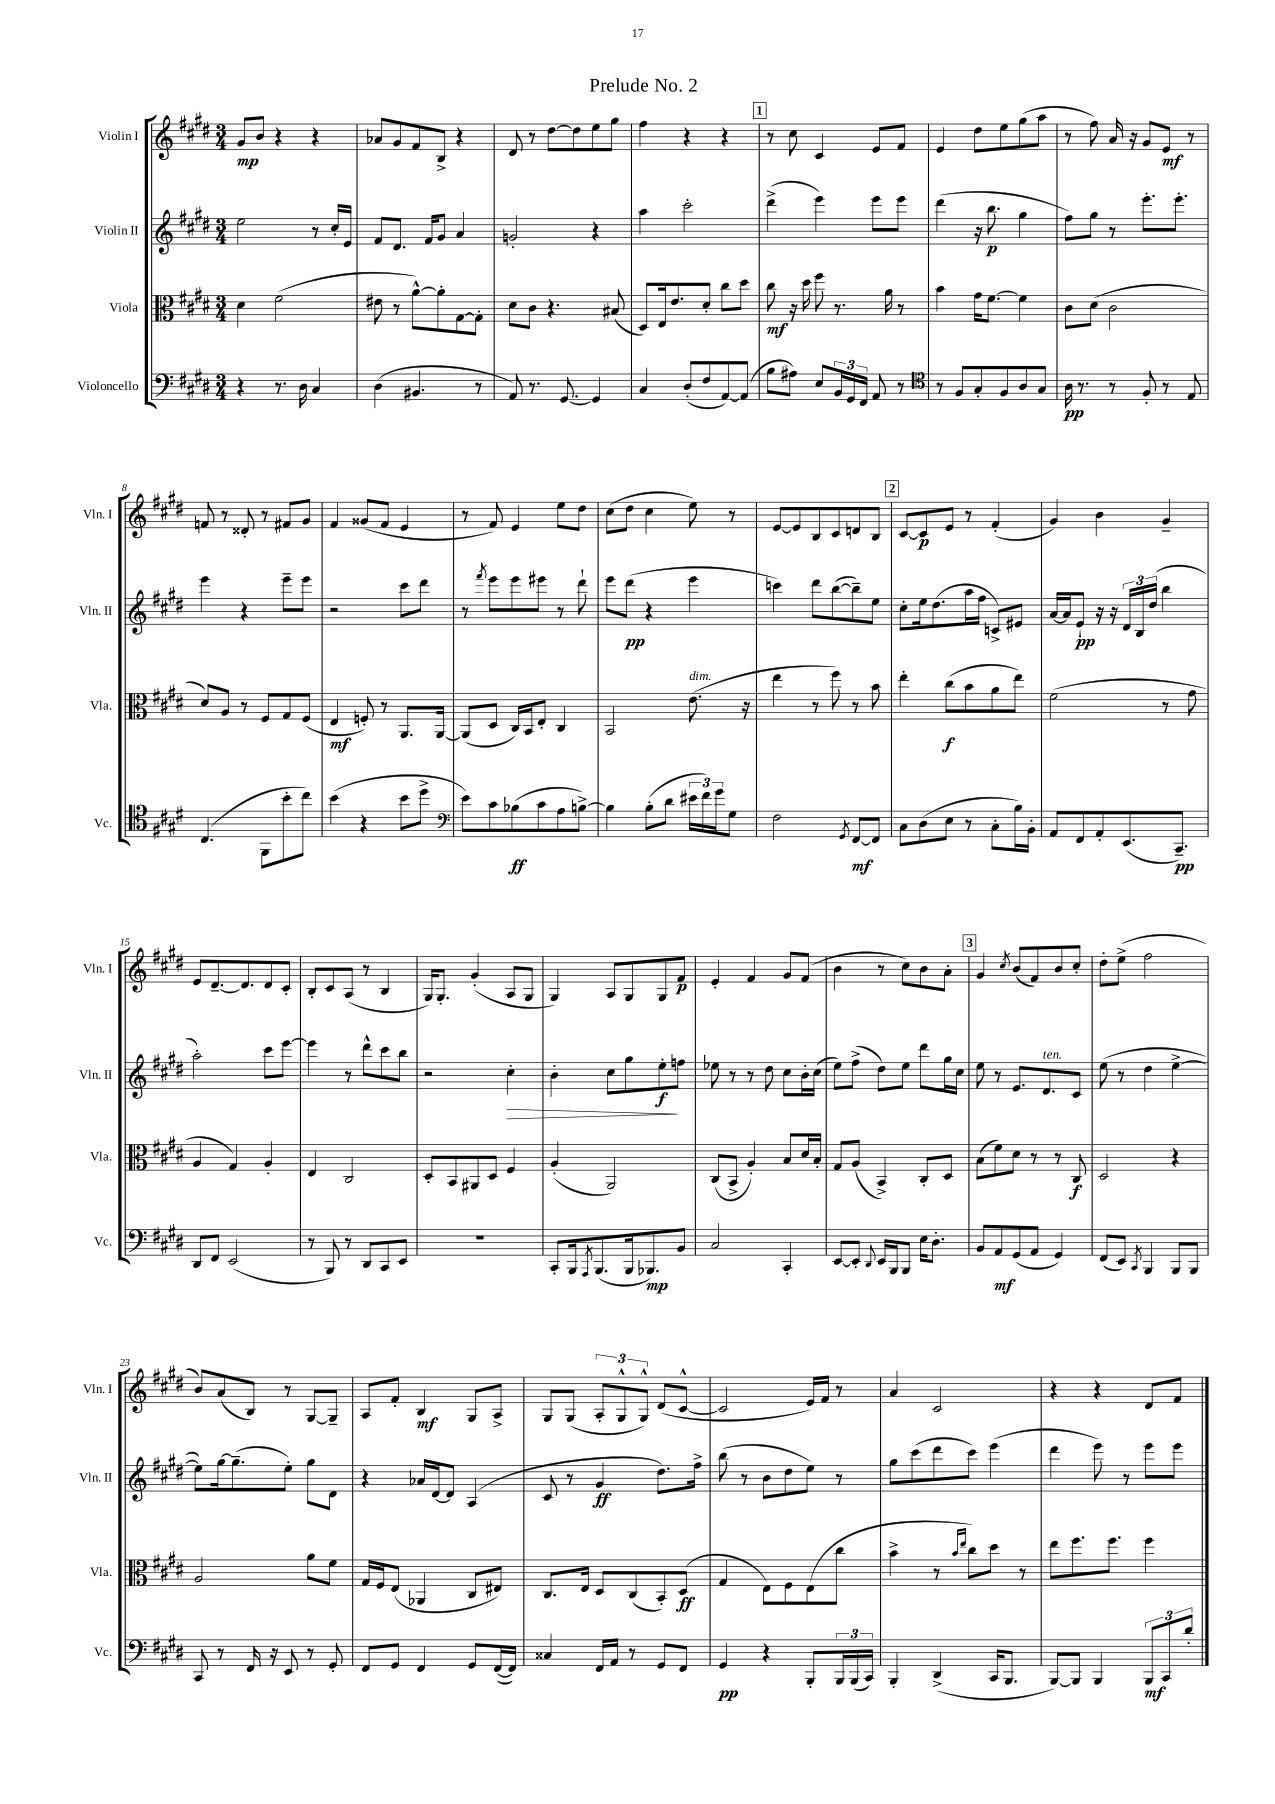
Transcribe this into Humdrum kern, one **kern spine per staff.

**kern	**kern	**kern	**kern
*staff4	*staff3	*staff2	*staff1
*clefF4	*clefC3	*clefG2	*clefG2
*k[f#c#g#d#]	*k[f#c#g#d#]	*k[f#c#g#d#]	*k[f#c#g#d#]
*M3/4	*M3/4	*M3/4	*M3/4
4r	4d#	2ee	8g#
.	.	.	8b
8.r	(2f#	.	4r
16D#	.	.	.
4C#	.	8r	4r
.	.	16cc#'	.
.	.	16e	.
=	=	=	=
(4D#	8e#	8f#	8a-
.	8r	8.d#	8g#
4.BB#	[8a^^)	.	8f#
.	.	16f#	.
.	8a']	8g#	8B^
.	[8G#	4a	4r
8r	8G#']	.	.
=	=	=	=
8AA)	8d#	2g'	8d#
8.r	8c#	.	8r
.	4.r	.	[8dd#
[8.GG#	.	.	.
.	.	.	8dd#]
4GG#]	.	4r	8ee
.	(8B#	.	8gg#
=	=	=	=
4C#	8D#)	4aa	4ff#
.	16E	.	.
.	8.e	.	.
(8D#'	.	2ccc#'	4r
8F#	8d#'	.	.
[8AA)	8cc#	.	4r
(8AA]	8dd#	.	.
=	=	=	=
8B	8cc#	(4ddd#^	8r
8A#)	16r	.	8cc#
.	16dd#	.	.
8E	8ff#	4eee)	4c#
24BB	8.r	.	.
24GG#	.	.	.
24FF#	.	.	.
8AA	.	8eee	8e
.	16a	.	.
8r	8r	8eee	8f#
=	=	=	=
*clefC4	*	*	*
8r	4b	(4ddd#	4e
8F#	.	.	.
8G#'	16g#	16r	8dd#
.	[8.f#	8.bb	.
8F#	.	.	8ee
8A	4f#]	4gg#	(8gg#
8G#	.	.	8aa
=	=	=	=
16A	8c#	8ff#)	8r
8.r	.	.	.
.	(8d#	8gg#	8ff#)
8r	2c#	8r	16a
.	.	.	16r
8F#'	.	8.eee'	8g#
8r	.	.	8e
.	.	8.eee'	.
8E	.	.	8r
=	=	=	=
(4.C#	8d#)	4eee	8f
.	8A	.	8r
.	8r	4r	8d##'
8FF#	8F#	.	8r
8b'	8G#	8eee~	8f#
8cc#)	(8F#	8eee	8g#
=	=	=	=
(4b	4E	2r	4f#
4r	8F')	.	(8g##
.	8r	.	8f#
8b	8.AA	8ccc#	4e
8dd#^	.	8ddd#	.
.	[16AA	.	.
=	=	=	=
*clefF4	*	*	*
8e)	(8AA]	8r	8r
.	.	8qfff#	.
8c#	8D#	8eee	8f#)
(8B-	16C#)	8eee	4e
.	16BB	.	.
8c#	8E'	8eee#	.
8A	4C#	8r	8ee
[8B^)	.	8ddd#`	8dd#
=	=	=	=
4B]	2BB	8eee	(8cc#
.	.	(8ddd#	8dd#
(8B'	.	4r	4cc#
8d#	.	.	.
24e#	(8.e	4eee	8ee)
24f#)	.	.	.
24g#	.	.	.
8G#	.	.	8r
.	16r	.	.
=	=	=	=
2F#	4ee	4ccc)	[8e
.	.	.	8e]
.	8r	8ddd#	8B
.	8ff#)	([8bb	8c#
8qGG#	.	.	.
[8FF#	8r	8bb~])	8d
8FF#]	8b	8ee	8B
=	=	=	=
8C#	4ee'	8cc#'	[8c#
(8D#	.	16ee	8c#]
.	.	(8.dd#	.
8E	(8cc#	.	8e
8r	8b	16aa	8r
.	.	16ff#	.
8C#'	8a	8c^)	(4f#'
16B)	8ee)	8e#	.
16BB'	.	.	.
=	=	=	=
8AA	(2f#	[16a	4g#)
.	.	16a]	.
8FF#	.	8e`	.
8AA'	.	16r	4b
.	.	16r	.
(8.EE	.	24d#	.
.	.	24B	.
.	.	(24dd#	.
.	8r	4bb	4g#~
8.CC#~)	.	.	.
.	8g#	.	.
=	=	=	=
8DD#	4A	2aa')	8e
8FF#	.	.	[8.d#~
(2EE	4G#)	.	.
.	.	.	8.d#]
.	4A'	8ccc#	8d#
.	.	[8eee	8c#'
=	=	=	=
8r	4E	4eee]	8B'
8BBB)	.	.	8c#
8r	2C#	8r	(8A
8DD#	.	8ddd#^^	8r
8CC#	.	8ccc#	4B
8EE	.	8bb	.
=	=	=	=
2.r	8D#'	2r	16G#)
.	.	.	8.G#'
.	8BB	.	.
.	8AA#	.	(4g#'
.	8D#	.	.
.	4F#	4cc#'	8A
.	.	.	8G#
=	=	=	=
8CC#'	(4A'	4b'	4G#)
16BBB	.	.	.
8qAAA	.	.	.
(8.BBB	.	.	.
.	2AA)	8cc#	8A
16BBB	.	8gg#	8G#
8.BBB-)	.	.	.
.	.	8ee'	8G#
8BB	.	8ff	8f#
=	=	=	=
2C#	(8C#	8ee-	4e'
.	8BB^	8r	.
.	4A')	8r	4f#
.	.	8dd#	.
4CC#'	8B	8cc#	8g#
.	16d#	16b'	(8f#
.	16B'	(16cc#	.
=	=	=	=
[8EE	8G#	8ee)	4b
8EE']	(8A	(8ff#^	.
8qqDD#	.	.	.
16EE	4BB^)	8dd#)	8r
16BBB	.	.	.
8BBB	.	8ee	8cc#)
16E	8C#'	8ddd#	8b
8.D#'	.	.	.
.	8D#	16gg#	8a'
.	.	16cc#	.
=	=	=	=
8BB	(8B	8ee	4g#
8AA	8f#)	8r	.
.	.	.	8qcc#
(8GG#	8d#	8.e	(8b
8AA	8r	.	8f#)
.	.	8.d#	.
4GG#)	8r	.	8b
.	8C#	8c#	8cc#'
=	=	=	=
(8FF#	2D#	(8ee	8dd#'
8EE)	.	8r	(8ee^
8qCC#	.	.	.
4BBB	.	4dd#	2ff#
8BBB	4r	[4ee^	.
8BBB	.	.	.
=	=	=	=
8CC#	2A	8ee])	8b)
8r	.	[16gg#	(8a
.	.	(8.gg#~]	.
16FF#	.	.	8B)
16r	.	.	.
8EE	.	8ee')	8r
8r	8a	8gg#	[8G#
8GG#'	8f#	8d#	8G#~]
=	=	=	=
8FF#	16G#	4r	8A
.	16F#	.	.
8GG#	(8E	.	8f#'
4FF#	4AA-	16a-	4B
.	.	[16d#	.
.	.	8d#]	.
8GG#	8C#	(4A	8G#
([16FF#	8E#)	.	8A^
16FF#])	.	.	.
=	=	=	=
4C##	8.C#	8c#	8G#
.	.	8r	(8G#
.	16E	.	.
16FF#	8D#	4g#	12A'
16AA	.	.	.
.	.	.	12G#^^
8r	(8C#	.	.
.	.	.	12G#^^)
8GG#	8BB')	8.dd#)	(8d#
8FF#	(8D#	.	[8c#^^
.	.	16ff#^	.
=	=	=	=
4GG#	4G#	(8bb	2c#]
.	.	8r	.
4r	8E)	8b	.
.	8F#	8dd#	.
8BBB'	(8E	8ee)	16e)
.	.	.	16f#
24BBB	8cc#	8r	8r
(24BBB	.	.	.
24CC#)	.	.	.
=	=	=	=
4BBB'	4b^	8gg#	4a
.	.	(8ccc#	.
(4DD#^	8r	8ddd#	2c#
.	16qqb	.	.
.	16qqee	.	.
.	8cc#)	8ccc#)	.
16CC#	8dd#	(4eee	.
8.BBB	.	.	.
.	8r	.	.
=	=	=	=
[8BBB)	8ee	4ddd#	4r
8BBB]	8.ff#	.	.
4BBB	.	8eee)	4r
.	8.ff#	.	.
.	.	8r	.
12BBB	4ff#	8eee	8d#
12CC#	.	.	.
.	.	8eee	8f#
12d#'	.	.	.
==	==	==	==
*-	*-	*-	*-
